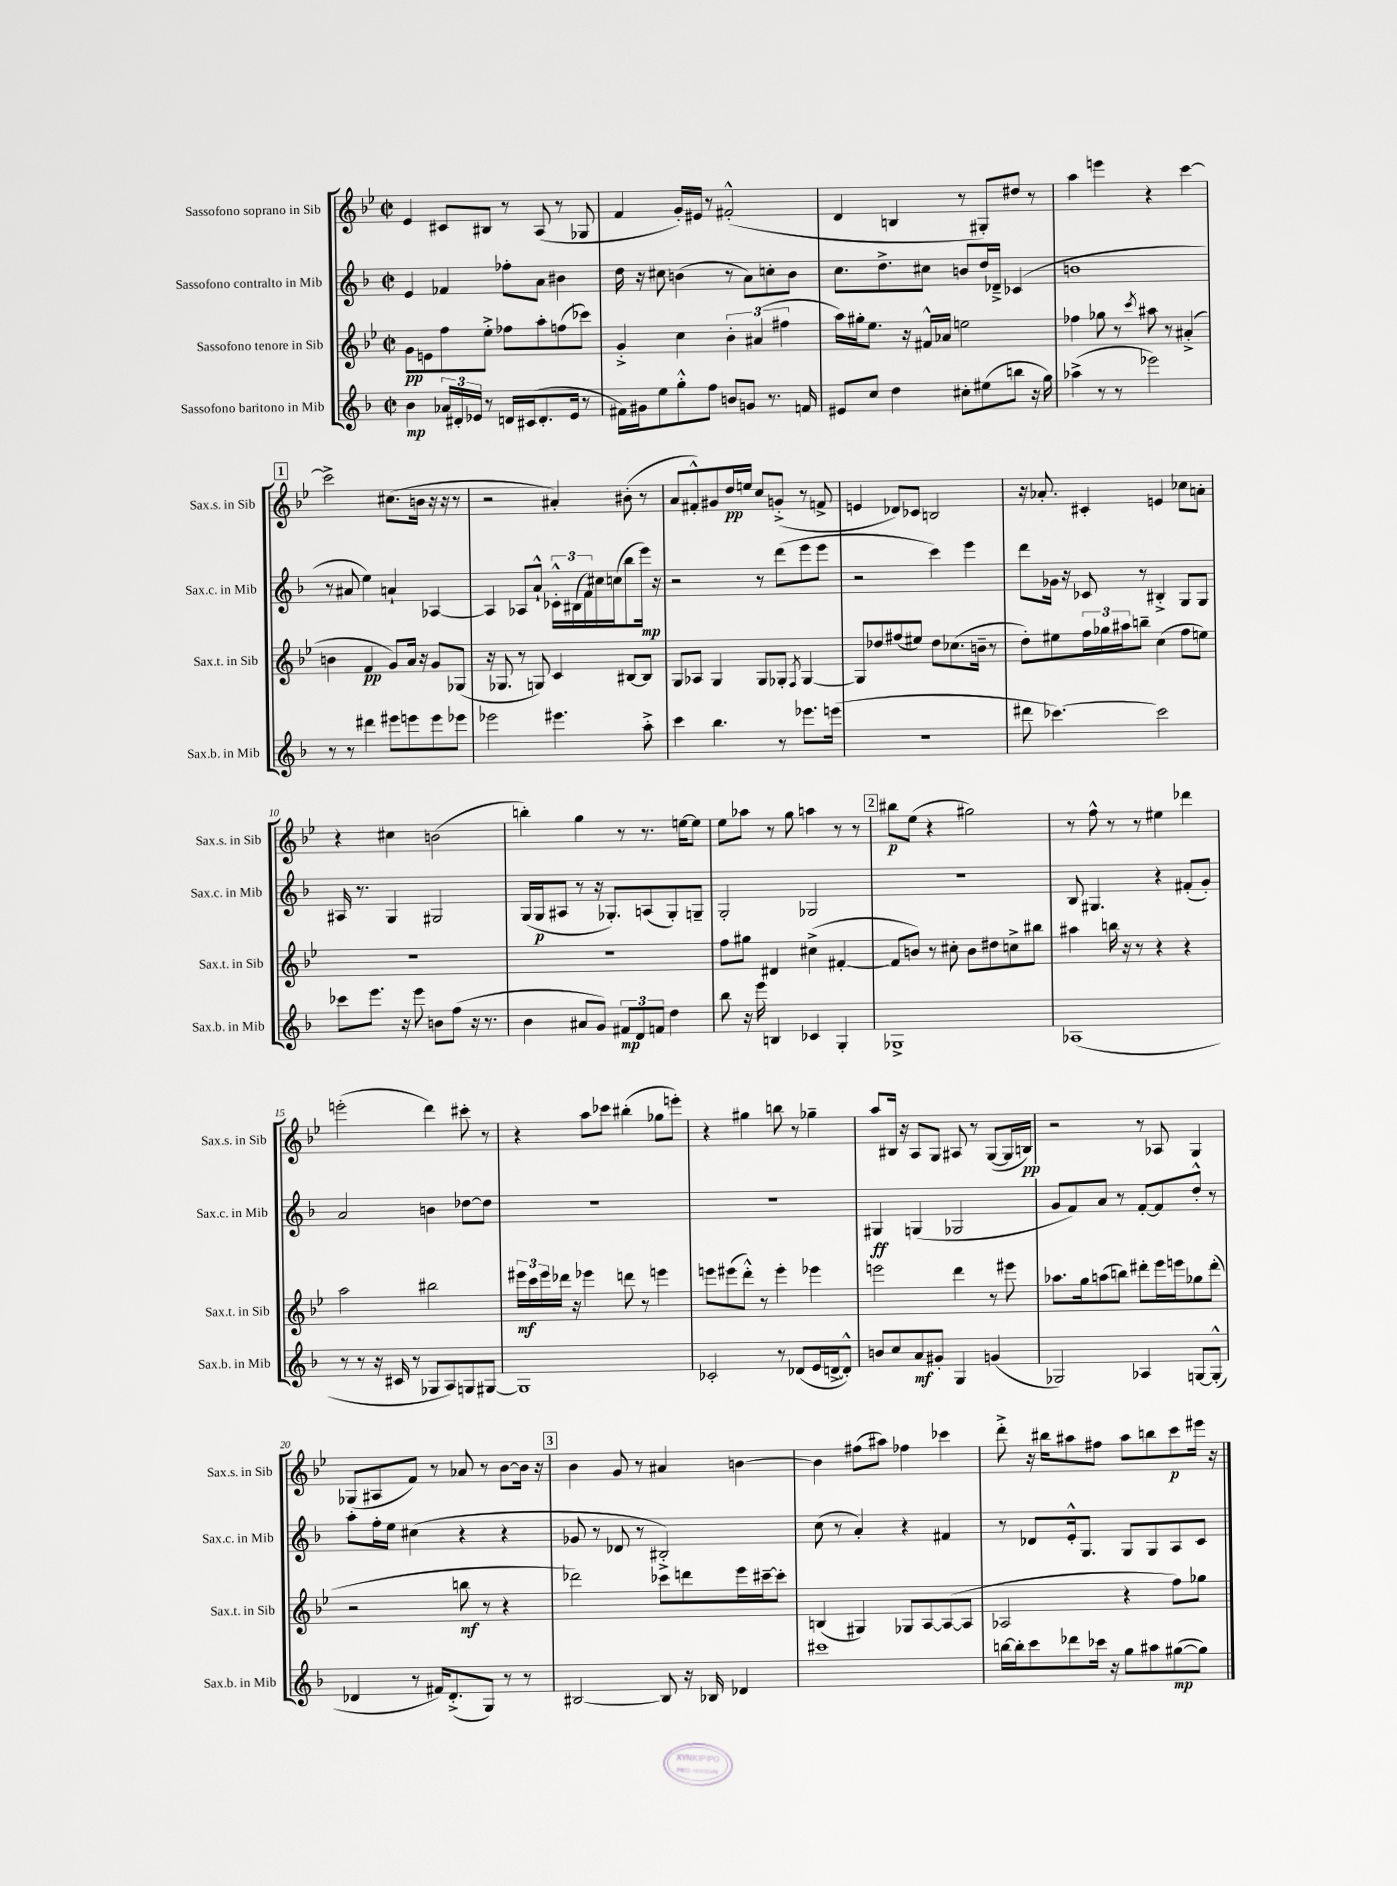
<<
\new StaffGroup <<
\new Staff = "s0" \with { instrumentName = "Sassofono soprano in Sib" shortInstrumentName = "Sax.s. in Sib" } {
    \clef treble \key bes \major \defaultTimeSignature \time 2/2
    ees'4 cis'8 bis8 r8 a8( r8 ges8 |
    f'4 g'16-.) eis'16 r8 fis'2-.-^( |
    d'4 b4 r8 gis8-.) dis''8 r8 |
    a''4 e'''4 r4 c'''4~ |
    \mark \markup { \box "1" } c'''2-> cis''8.( b'16 r16 r16 r8 |
    r2 ais'4-.) bis'8-.( r8 |
    a'8 fis'8-.-^) gis'8 d''16\pp e''16 c''8 g'8-.->( r8 f'8-> |
    e'4 des'8) ces'8 b2 |
    r16 aes'8.-. cis'4-. e'4 ces''8 a'8-. |
    r4 cis''4 b'2( |
    b''4-.) g''4 r8 r8. e''16~ e''8 |
    ees''8 aes''8 r8 g''8 a''4 r8 r8 |
    \mark \markup { \box "2" } bis''8\p ees''8( r4 gis''2) |
    r8 f''8-^ r8 r8 eis''4 des'''4 |
    e'''2-.( d'''4) cis'''8-. r8 |
    r4 a''8 ces'''8 bis''4-.( ges''8 e'''8-.) |
    r4 gis''4 b''8 r8 ges''4-- |
    a''8 bis16 r16 a8 g8 ais8 r8 g8~( g16 b16\pp) |
    r2 r8 aes8 g4 |
    ges8( ais8 f'8) r8 aes'8 r8 bes'8~ bes'16 r16 |
    \mark \markup { \box "3" } bes'4 g'8 r8 ais'4 b'4~ |
    b'4 fis''8( ais''8) fes''4 ces'''4 |
    d'''8-.-> r16 bis''16 ais''8 fis''8 ais''8 b''8 c'''8\p eis'''16 r16 \bar "|." |
}
\new Staff = "s1" \with { instrumentName = "Sassofono contralto in Mib" shortInstrumentName = "Sax.c. in Mib" } {
    \clef treble \key f \major \defaultTimeSignature \time 2/2
    e'4 fes'4 fes''8-. a'8 bis'4 |
    d''16 r16 cis''8 b'4( r8 a'8) c''8-. b'8 |
    c''8. d''8.-> cis''8 b'8 d''16 des'16---> ces'4( |
    b'1 |
    \mark \markup { \box "1" } r8 ais'8 e''4) a'4-! aes4~ |
    aes4 aes8 a'8-!-^ \tuplet 3/2 { ces'16-.-^ bis16( f'16) } cis''16 c''16( bes''8 e'''16\mp) r16 |
    r2 r8 d'''8( e'''8 e'''8 |
    r2 c'''4) e'''4 |
    d'''8 ges'16 r16 ces'8 r8 bis4-.-> g8 g8 |
    ais16 r8. g4 gis2 |
    g16( g16\p ais8 r8 r16 ges8.-.) a8( ges8-.) g8-- |
    g2-. ges2 |
    \mark \markup { \box "2" } R1 |
    bes8 gis4. r4 fis'8-.( g'8-.) |
    a'2 b'4 des''8~ des''8 |
    R1 |
    R1 |
    gis4\ff g4( ges2 |
    g'8 f'8) a'8 r8 f'8~-. f'8 d''8-.-^ r8 |
    a''8-. f''16-. e''16 cis''4( r4 r4 |
    \mark \markup { \box "3" } ges'8 r8 des'8 r8 bis2-.->) |
    c''8( r8 a'4-.) r4 fis'4 |
    r8 des'8 e'16-.-^ g8. g8 g8 a8 c'8 \bar "|." |
}
\new Staff = "s2" \with { instrumentName = "Sassofono tenore in Sib" shortInstrumentName = "Sax.t. in Sib" } {
    \clef treble \key bes \major \defaultTimeSignature \time 2/2
    g'8\pp e'8 f''8 ees''8-.-> fes''8 a''8-. f''8( ces'''8) |
    g'4-.-> c''4 \tuplet 3/2 { bes'4-. ais'4( fis''4 } |
    a''16) gis''16-. ees''8. r16 fis'16-^ aes'16 e''2 |
    fes''4 ges''8 r8 \acciaccatura { c'''8 } ais''8 r8 ais'4-.->( |
    \mark \markup { \box "1" } b'4 f'4\pp g'8) a'16 r16 g'8 ges8( |
    r16 ges8. r8 g8) c'4 bis8~ bis8 |
    g8 aes8 g4 g8 ges8-. \acciaccatura { f8 } ges4~ |
    ges8 des''8 fis''8( eis''8) des''8 ces''8.( b'16-- r8 |
    d''8-.) eis''8 \tuplet 3/2 { f''16 ges''16 ais''16 } b''8-- c''4( f''8 e''8) |
    R1 |
    R1 |
    f''8 gis''8 dis'4 cis''4->( fis'4~-. |
    \mark \markup { \box "2" } fis'8 b'8) r8 cis''8-. b'8 dis''8 c''8-> bis''8 |
    ais''4 b''16 r16 r8 r4 r4 |
    a''2 bis''2 |
    \tuplet 3/2 { eis'''16\mf c'''16 eis'''16 } des'''16 r16 ees'''4 d'''8 r8 e'''4 |
    e'''8 eis'''8( d'''8-.-^) r8 eis'''4-. ees'''4 |
    e'''2 d'''4 r8 eis'''8 |
    aes''8. g''16 a''8( b''8) dis'''8-. ees'''16 e'''16 ges''8 dis'''8-.( |
    r2 b''8\mf r8 r4 |
    \mark \markup { \box "3" } des'''2) ces'''8 d'''8 ees'''16 cis'''16~-- cis'''8-. |
    b4( gis4) ges8 a8~ a8~( a8 |
    aes2 r4 f''8) ges''8 \bar "|." |
}
\new Staff = "s3" \with { instrumentName = "Sassofono baritono in Mib" shortInstrumentName = "Sax.b. in Mib" } {
    \clef treble \key f \major \defaultTimeSignature \time 2/2
    bes'4\mp \tuplet 3/2 { aes'16 dis'16-. ees'16 } r8 d'16 cis'16( d'8.-. ees'16 r8 |
    fis'16) gis'16 e''8 g''8-.-^ f''8 b'8 g'8 r8. f'16 |
    eis'8 c''8 d''4 cis''8-. eis''8( b''8 r16 g''16) |
    aes''4->( r8 r8 ees'''2) |
    \mark \markup { \box "1" } r8 r8 dis'''4 eis'''8 e'''8 e'''8 ees'''8 |
    ees'''2 eis'''4. a''8-.-> |
    c'''4 bes''4. r8 ees'''8. e'''16( |
    R1 |
    dis'''8 ces'''4.~) ces'''2 |
    ces'''8 e'''8. r16 e'''8 b'8 f''8( r16 r8. |
    bes'4 ais'8 g'8) \tuplet 3/2 { fis'8\mp d'8 f'8 } d''4 |
    bes''8 r16 e'''16 b4 ces'4 g4-. |
    \mark \markup { \box "2" } ges1-> |
    aes1( |
    r8 r8 r16 cis'16 r8 ges8 a8) g8 gis8~ |
    gis1 |
    ces'2-. r8 des'8( e'16 d'16~-> d'8-.-^) |
    b'8 c''8 a'8\mf gis'8-. g4 g'4( |
    ges2) aes4 g8~ g8-.-^( |
    des'4 r8 fis'16) des'8.-.->( g8) r8 r8 |
    \mark \markup { \box "3" } bis2~ bis8 r16 bes16 des'4 |
    cis'''1 |
    b''16~ b''16-. c'''8 des'''8 ces'''16 r16 g''8 ais''8 gis''8~\mp( gis''8) \bar "|." |
}
>>
>>
